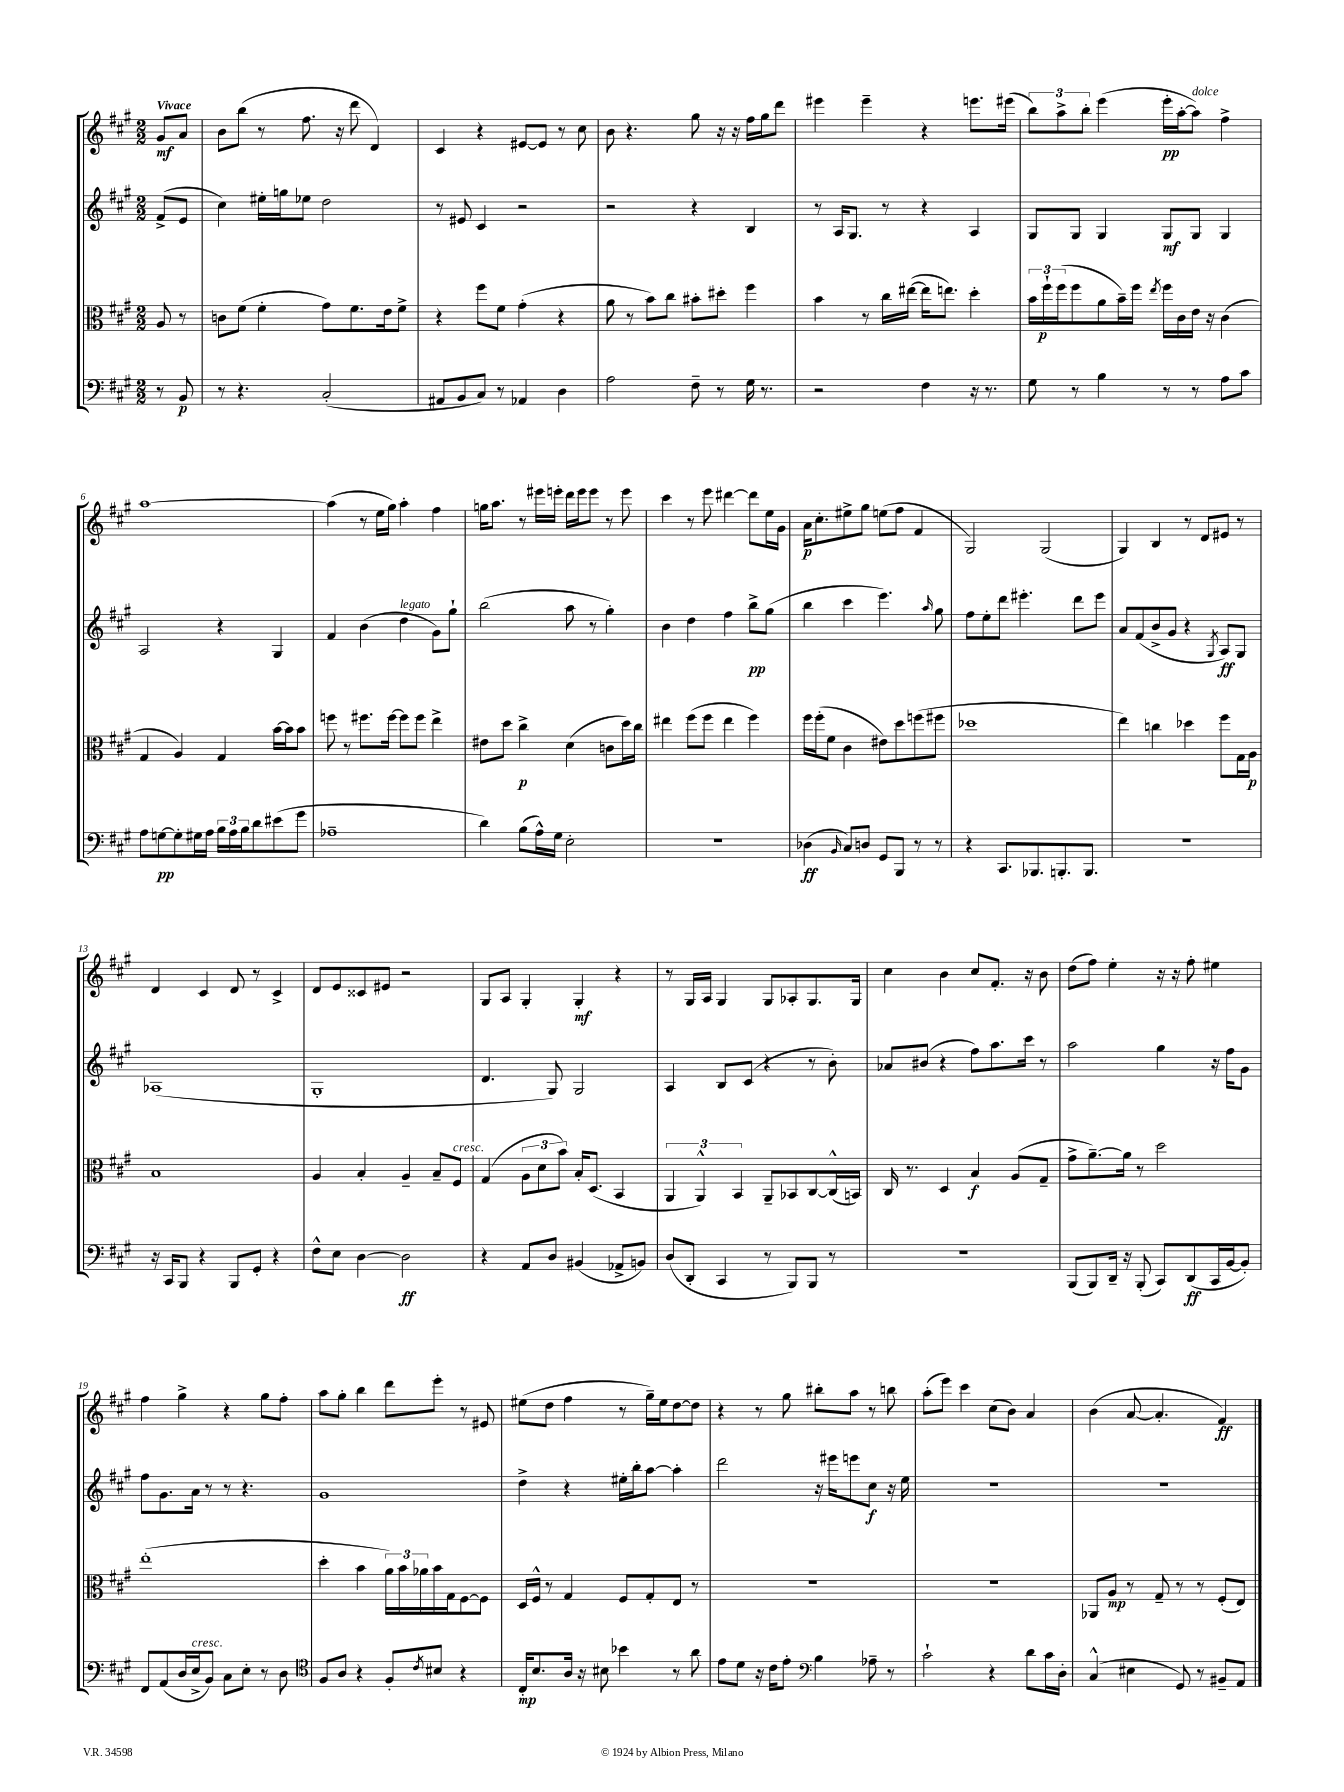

**kern	**kern	**kern	**kern
*staff4	*staff3	*staff2	*staff1
*clefF4	*clefC3	*clefG2	*clefG2
*k[f#c#g#]	*k[f#c#g#]	*k[f#c#g#]	*k[f#c#g#]
*M2/2	*M2/2	*M2/2	*M2/2
8r	8A	(8f#^	8g#
8BB	8r	8e	8a
=	=	=	=
8r	8c	4cc#)	8b
4.r	(8f#	.	(8bb
.	4f#'	16ee#'	8r
.	.	16gg	.
.	.	8ee-	8.ff#
(2C#'	8g#)	2dd	.
.	.	.	16r
.	8.f#	.	8ddd
.	.	.	4d)
.	16e	.	.
.	8f#^	.	.
=	=	=	=
8AA#	4r	8r	4c#
8BB	.	8e#	.
8C#)	8ff#	4c#	4r
8r	8f#	.	.
4AA-	(4g#'	2r	[8e#
.	.	.	8e#]
4D	4r	.	8r
.	.	.	8cc#
=	=	=	=
2A	8a	2r	8b
.	8r	.	4.r
.	8b)	.	.
.	8cc#	.	.
8F#~	8b#'	4r	8gg#
8r	8dd#'	.	16r
.	.	.	16r
16G#	4ff#	4B	16ff#
8.r	.	.	16gg#
.	.	.	8ddd
=	=	=	=
2r	4b	8r	4eee#
.	.	16A	.
.	.	8.G#	.
.	8r	.	4eee#~
.	16cc#	8r	.
.	([16ee#	.	.
4F#	16ee#]	4r	4r
.	8.ee)	.	.
16r	4dd'	4A	8.eee
8.r	.	.	.
.	.	.	(16eee#
=	=	=	=
8G#	24b	8G#	12bb)
.	24ff#`	.	.
.	(24ff#	.	12aa^
8r	8ff#	8G#	.
.	.	.	12bb'
4B	8a	4G#	(4eee
.	16b~)	.	.
.	16ff#	.	.
.	8qee	.	.
8r	16ff#	8G#	16eee'
.	16c#	.	[16aa'
8r	16e	8G#	8aa])
.	16r	.	.
8A	(4c#	4G#	4ff#^
8c#	.	.	.
=	=	=	=
8A	4G#	2A	[1aa
[8G	.	.	.
8G']	4A)	.	.
16G#	.	.	.
16A	.	.	.
24B	4G#	4r	.
24A	.	.	.
24B	.	.	.
8d	.	.	.
(8e#	[16b	4G#	.
.	16b]	.	.
8g#	8b	.	.
=	=	=	=
1A-~	8ff	4f#	(4aa]
.	8r	.	.
.	8.ff#	(4b	8r
.	.	.	16ee
.	[16ff#	.	16gg#)
.	8ff#]	4dd	4aa'
.	8ff#	.	.
.	4ee^	8g#)	4ff#
.	.	8gg#`	.
=	=	=	=
4d)	8e#	(2bb	16gg
.	.	.	8.aa
.	8dd	.	.
(8B	4cc#^	.	8r
16A^^)	.	.	16eee#
16G#	.	.	16eee'
2E'	(4d	8aa	16ddd
.	.	.	16eee
.	.	8r	8eee
.	8c	4gg#')	8r
.	16dd)	.	8eee
.	16cc#	.	.
=	=	=	=
1r	4ee#	4b	4ccc#
.	(8ff#	4dd	8r
.	8ff#	.	8eee
.	4ee#	4ff#	[4ddd#
.	4ff#)	8bb^	8ddd#]
.	.	(8gg#	16ee
.	.	.	16g#
=	=	=	=
(4D-	16ff#	4bb	16a
.	(16ff#'	.	8.cc#'
.	8f#	.	.
16qqBB	.	.	.
8C#)	4c#	4ccc#	8ee#^
8D	.	.	8gg#
8GG#	8e#)	4.eee)	(8ee
8BBB	8dd	.	8ff#
8r	(8ff	.	4f#
.	.	16qqaa	.
8r	8ff#	8gg#	.
=	=	=	=
4r	1dd-	8ff#	2G#)
.	.	8ee'	.
8.CC#	.	8ddd	.
.	.	4.eee#'	.
8.BBB-	.	.	.
.	.	.	(2G#
8.BBB'	.	.	.
.	.	8ddd	.
8.BBB	.	.	.
.	.	8eee#	.
=	=	=	=
1r	4ee)	8a	4G#)
.	.	(8f#	.
.	4cc	8b^	4B
.	.	8g#	.
.	4dd-	4r	8r
.	.	.	8d
.	.	8qG#	.
.	8ff#	8A)	8e#
.	16G#	8G#	8r
.	16A	.	.
=	=	=	=
16r	1B	(1A-	4d
16CC#	.	.	.
8BBB	.	.	.
4r	.	.	4c#
8BBB	.	.	8d
8GG#'	.	.	8r
4r	.	.	4c#^
=	=	=	=
8F#^^	4A	1G#'	8d
8E	.	.	8e
[4D	4B'	.	8c##
.	.	.	8e#
2D]	4A~	.	2r
.	8B~	.	.
.	8F#	.	.
=	=	=	=
4r	(4G#	4.d	8G#
.	.	.	8A
8AA	12A	.	4G#'
.	12d	.	.
8D	.	8G#)	.
.	12b)	.	.
(4BB#	16B'	2G#	4G#'
.	(8.D	.	.
8AA-^	4BB	.	4r
8BB)	.	.	.
=	=	=	=
(8D	6AA	4A	8r
8DD'	.	.	16G#
.	6AA^^)	.	.
.	.	.	16A
4CC#	.	8B	4G#
.	6BB	.	.
.	.	(8c#	.
8r	8AA~	4r	8G#
8BBB)	8BB-	.	8A-'
8BBB	[8C#	8r	8.G#
8r	(16C#^^]	8b')	.
.	16BB)	.	16G#
=	=	=	=
1r	16C#	8a-	4cc#
.	8.r	.	.
.	.	(8b#	.
.	4D	4r	4b
.	4B	8ff#)	8cc#
.	.	8.aa	8.f#'
.	(8A	.	.
.	.	16ccc#	16r
.	8G#~	8r	8b
=	=	=	=
(8BBB	8g#^	2aa	(8dd
8BBB)	[8.a~)	.	8ff#)
16DD~	.	.	4ee'
16r	16a]	.	.
(8BBB'	8r	.	.
8CC#)	2dd	4gg#	16r
.	.	.	16r
(8DD	.	.	8ff#'
16CC#	.	16r	4ee#
[16BB	.	16ff#	.
8BB'])	.	8g#	.
=	=	=	=
8FF#	(1ee'	8ff#	4ff#
(8AA	.	8.g#	.
16D	.	.	4gg#^
16E^	.	16a	.
8BB)	.	8r	.
8C#	.	8r	4r
8E'	.	4.r	.
8r	.	.	8gg#
8D	.	.	8ff#'
=	=	=	=
*clefC4	*	*	*
8F#	4dd'	1g#	8aa
8A	.	.	8gg#'
4r	4b	.	4bb
8F#'	24a)	.	8ddd
.	24b	.	.
.	24a-	.	.
8qc#	.	.	.
8B#	16b	.	8eee'
.	16G#	.	.
4r	[8F#	.	8r
.	8F#]	.	8e#
=	=	=	=
16C#'	16D	4dd^	(8ee#
8.B	16F#^^	.	.
.	8r	.	8dd
16A	4G#	4r	4ff#
16r	.	.	.
8B#	.	.	.
4b-	8F#	16ee#'	8r
.	.	16bb'	.
.	8G#'	[8aa	16gg#~)
.	.	.	16ee#
8r	8E	4aa']	[8dd
8a	8r	.	8dd]
=	=	=	=
8e	1r	2ddd	4r
8d	.	.	.
16r	.	.	8r
16c#	.	.	.
8e'	.	.	8gg#
*clefF4	*	*	*
4B	.	16r	8bb#'
.	.	16eee#	.
.	.	8eee	8aa
8A-~	.	8cc#	8r
8r	.	16r	8bb
.	.	16ee	.
=	=	=	=
2c#`	1r	1r	(8aa'
.	.	.	8eee)
.	.	.	4ccc#
4r	.	.	(8cc#
.	.	.	8b)
8d	.	.	4a
16c#	.	.	.
16D'	.	.	.
=	=	=	=
(4C#^^	8AA-	1r	(4b
.	8A	.	.
4E#	8r	.	[8a
.	8G#~	.	4.a']
8GG#)	8r	.	.
8r	8r	.	.
8BB#~	(8F#'	.	4f#)
8AA	8E)	.	.
==	==	==	==
*-	*-	*-	*-
